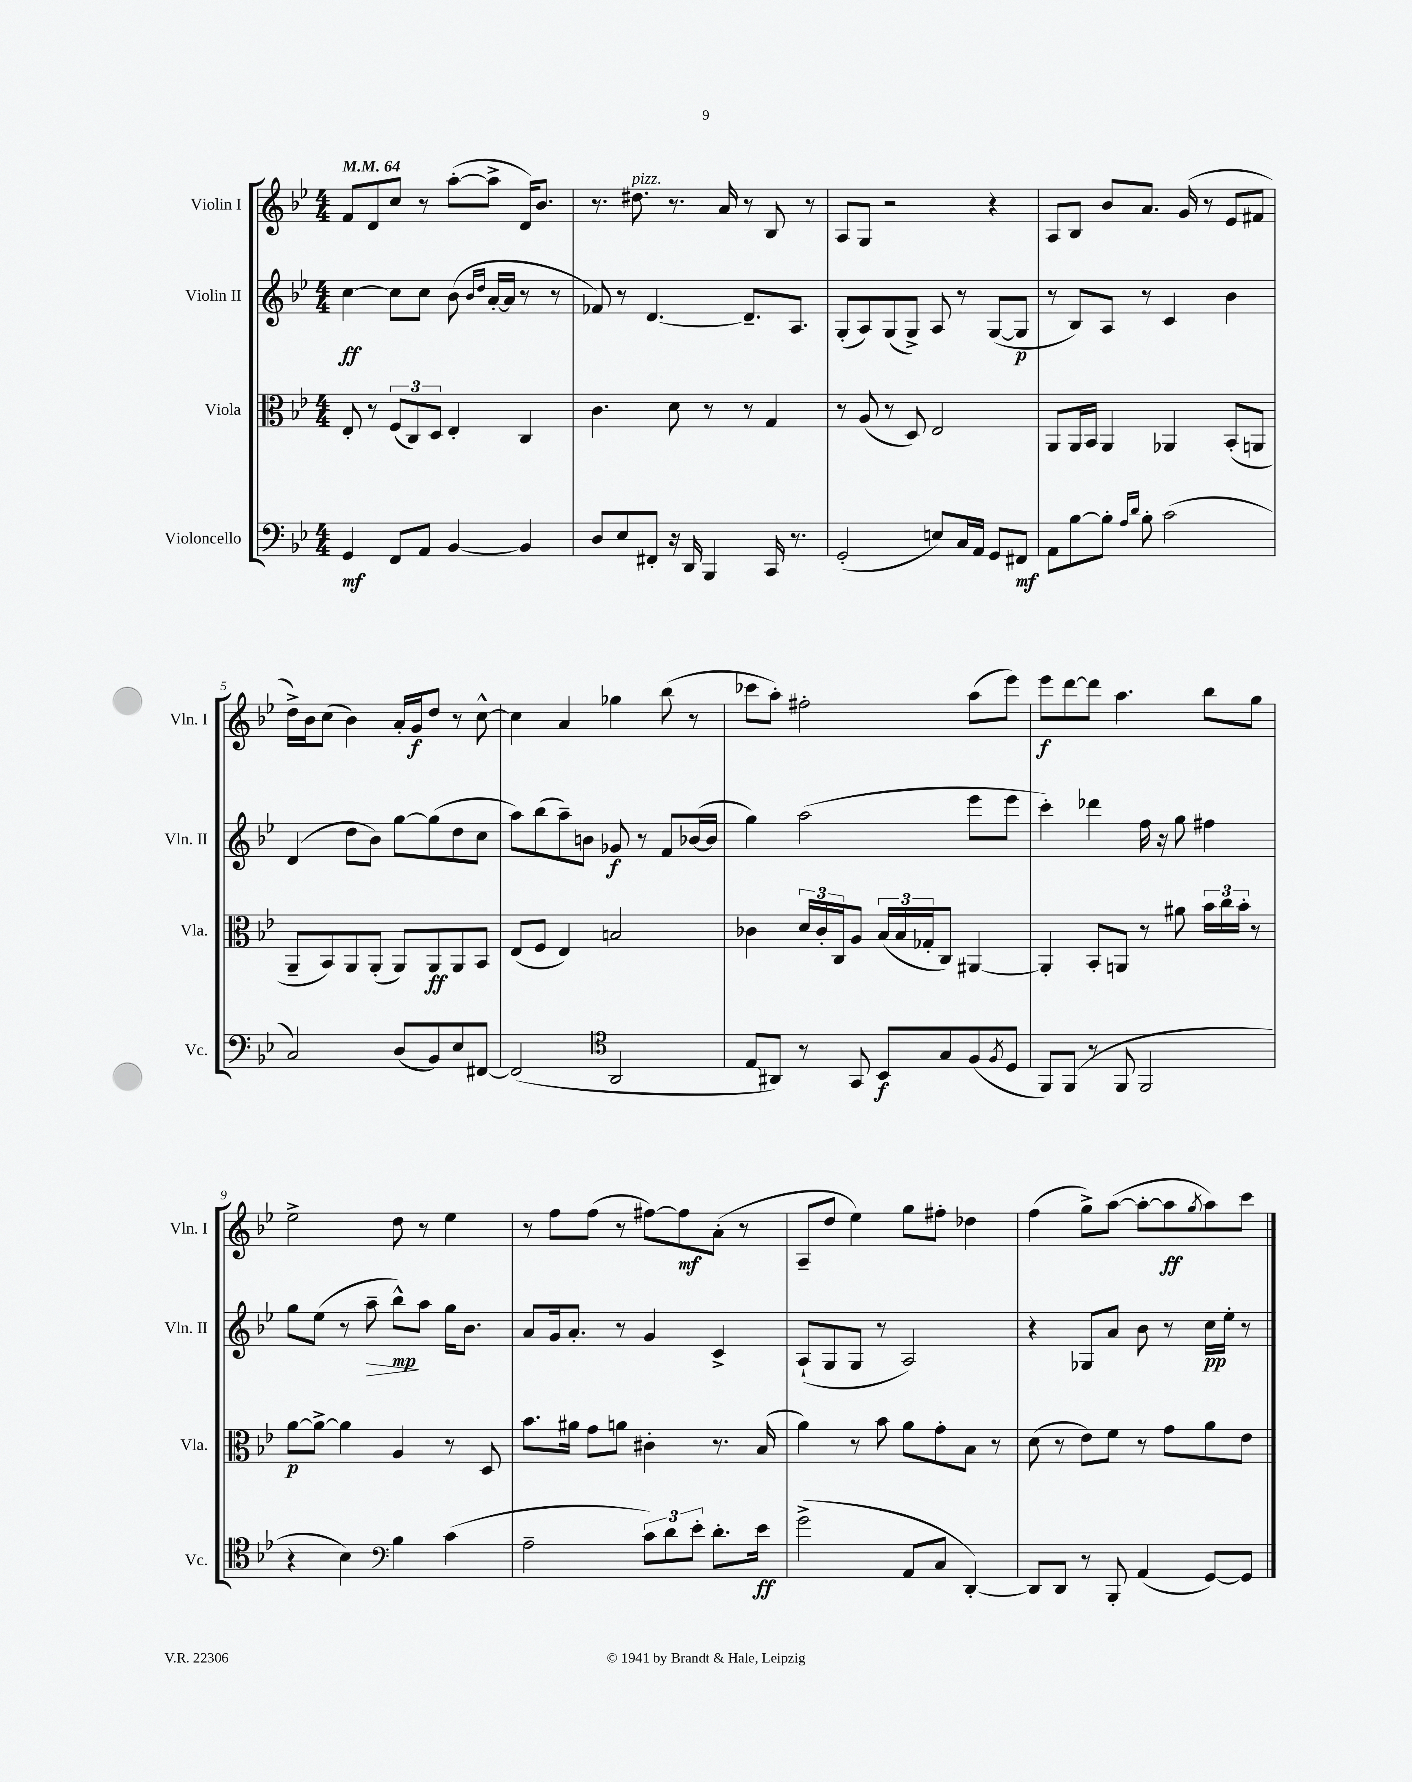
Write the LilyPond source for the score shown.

<<
\new StaffGroup <<
\new Staff = "s0" \with { instrumentName = "Violin I" shortInstrumentName = "Vln. I" } {
    \clef treble \key bes \major \numericTimeSignature \time 4/4 \tempo 4 = 64
    f'8 d'8 c''8 r8 a''8~-.( a''8-> d'16) bes'8. |
    r8. dis''8.^\markup { \italic "pizz." } r8. a'16 r8 bes8 r8 |
    a8 g8 r2 r4 |
    a8 bes8 bes'8 a'8. g'16( r8 ees'8 fis'8 |
    d''16->) bes'16 c''8( bes'4) a'16-. g'16\f d''8 r8 c''8~-^ |
    c''4 a'4 ges''4 bes''8( r8 |
    ces'''8 a''8-.) fis''2-. a''8( ees'''8) |
    ees'''8\f d'''8~ d'''8 a''4. bes''8 g''8 |
    ees''2-> d''8 r8 ees''4 |
    r8 f''8 f''8( r8 fis''8~) fis''8\mf a'8-.( r8 |
    a8-- d''8 ees''4) g''8 fis''8-. des''4 |
    f''4( g''8->) a''8~( a''8~-. a''8\ff \acciaccatura { g''8 } a''8) c'''8 \bar "|." |
}
\new Staff = "s1" \with { instrumentName = "Violin II" shortInstrumentName = "Vln. II" } {
    \clef treble \key bes \major \numericTimeSignature \time 4/4
    c''4~\ff c''8 c''8 bes'8( \grace { bes'16 d''16 } a'16~-. a'16 r8 r8 |
    fes'8) r8 d'4.~ d'8.-- a8. |
    g8-.( a8) g8( g8->) a8 r8 g8~( g8\p |
    r8 bes8) a8 r8 c'4 bes'4 |
    d'4( d''8 bes'8) g''8~ g''8( d''8 c''8 |
    a''8) bes''8( a''8--) b'8 ges'8\f r8 f'8 bes'16~( bes'16 |
    g''4) a''2( ees'''8 ees'''8 |
    c'''4-.) des'''4 f''16 r16 g''8 fis''4 |
    g''8 ees''8( r8 a''8--\> bes''8-^\mp\!) a''8 g''16 bes'8. |
    a'8 g'16 a'8.-. r8 g'4 c'4-> |
    a8-!( g8 g8 r8 a2) |
    r4 ges8 a'8 bes'8 r8 c''16\pp ees''16-. r8 \bar "|." |
}
\new Staff = "s2" \with { instrumentName = "Viola" shortInstrumentName = "Vla." } {
    \clef alto \key bes \major \numericTimeSignature \time 4/4
    ees8-. r8 \tuplet 3/2 { f8( c8) d8 } ees4-. c4 |
    c'4. d'8 r8 r8 g4 |
    r8 a8( r8 d8) ees2 |
    a,8 a,16 bes,16 a,4 aes,4 bes,8-.( a,8 |
    a,8-- bes,8) a,8 a,8-.( a,8) a,8\ff a,8 bes,8 |
    ees8( f8 ees4) b2 |
    ces'4 \tuplet 3/2 { d'16 ces'16-. c16 } a8 \tuplet 3/2 { bes16( bes16 ges16-. } c8) ais,4~ |
    ais,4-. bes,8-. a,8 r8 ais'8 \tuplet 3/2 { bes'16 c''16 bes'16-. } r8 |
    a'8~\p a'8~-> a'4 a4 r8 d8 |
    bes'8. ais'16 g'8 a'8 cis'4-. r8. bes16( |
    a'4) r8 bes'8 a'8 g'8-. bes8 r8 |
    d'8( r8 ees'8) f'8 r8 g'8 a'8 ees'8 \bar "|." |
}
\new Staff = "s3" \with { instrumentName = "Violoncello" shortInstrumentName = "Vc." } {
    \clef bass \key bes \major \numericTimeSignature \time 4/4
    g,4\mf f,8 a,8 bes,4~ bes,4 |
    d8 ees8 fis,8-. r16 d,16 bes,,4 c,16 r8. |
    g,2-.( e8) c16 a,16 g,8 fis,8\mf |
    a,8 bes8~ bes8-. \grace { a16 d'16 } bes8-. c'2( |
    c2) d8( bes,8) ees8 fis,8~ |
    fis,2( \clef tenor a,2 |
    ees8\glissando ais,8) r8 g,8 bes,8\f g8 f8( \acciaccatura { f8 } d8 |
    f,8) f,8( r8 f,8 f,2 |
    r4 bes4) \clef bass bes4 c'4( |
    a2-- \tuplet 3/2 { c'8) d'8 ees'8-. } d'8.-. ees'16\ff |
    g'2->( a,8 c8 d,4~-.) |
    d,8 d,8 r8 bes,,8-. a,4( g,8~) g,8 \bar "|." |
}
>>
>>
